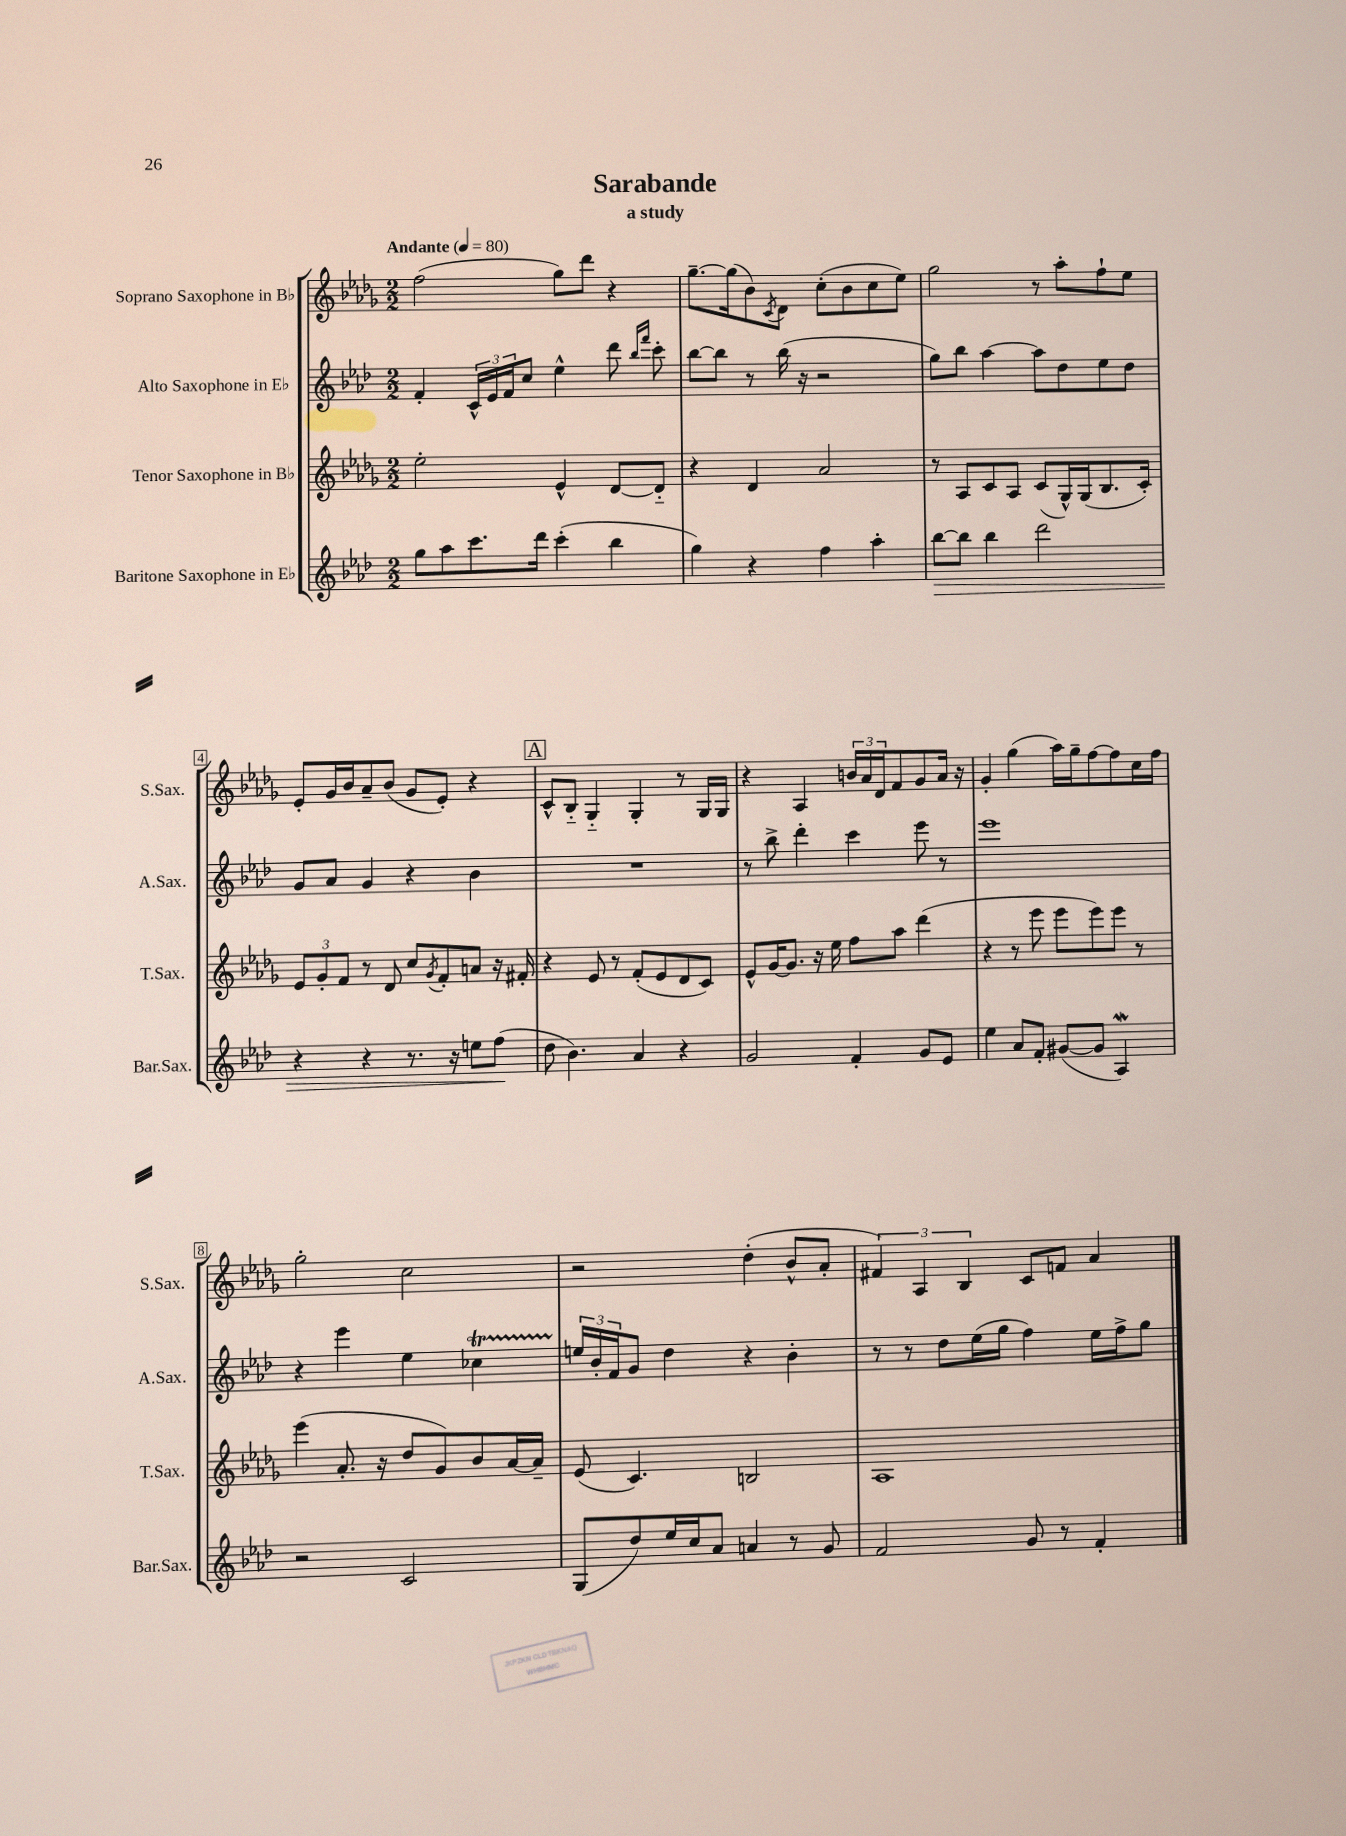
\header { title = "Sarabande" subtitle = "a study" }
<<
\new StaffGroup <<
\new Staff = "s0" \with { instrumentName = "Soprano Saxophone in Bb" shortInstrumentName = "S.Sax." } {
    \clef treble \key des \major \numericTimeSignature \time 2/2 \tempo "Andante" 4 = 80
    f''2( ges''8) des'''8 r4 |
    ges''8.~-- ges''16( bes'8) \acciaccatura { c'8 } des'8 c''8-.( bes'8 c''8 ees''8) |
    ges''2 r8 aes''8-. f''8-! ees''8 |
    ees'8-. ges'16 bes'16 aes'8-- bes'8( ges'8 ees'8-.) r4 |
    \mark \markup { \box "A" } c'8-^ bes8-_ ges4-_ ges4-. r8 ges16 ges16 |
    r4 aes4 \tuplet 3/2 { b'16 aes'16 des'16 } f'8 ges'8 aes'16 r16 |
    ges'4-. ges''4( aes''16) ges''16-- f''8~ f''8 c''16 f''16 |
    ges''2-. c''2 |
    r2 des''4-.( bes'8-^ aes'8-. |
    \tuplet 3/2 { fis'4) aes4 bes4 } c'8 f'8 aes'4 \bar "|." |
}
\new Staff = "s1" \with { instrumentName = "Alto Saxophone in Eb" shortInstrumentName = "A.Sax." } {
    \clef treble \key aes \major \numericTimeSignature \time 2/2
    f'4-. \tuplet 3/2 { c'16-^ ees'16 f'16 } c''8 ees''4-^ des'''8 \grace { bes''16 f'''16 } c'''8-. |
    bes''8~ bes''8 r8 bes''16( r16 r2 |
    g''8) bes''8 aes''4~ aes''8 des''8 ees''8 des''8 |
    g'8 aes'8 g'4 r4 bes'4 |
    \mark \markup { \box "A" } R1 |
    r8 bes''8-> des'''4-. c'''4 ees'''8 r8 |
    ees'''1 |
    r4 ees'''4 ees''4 ces''4\startTrillSpan |
    \tuplet 3/2 { e''16\stopTrillSpan bes'16-. f'16 } g'8 des''4 r4 bes'4-. |
    r8 r8 des''8 ees''16( g''16 f''4) ees''16 f''16-> g''8 \bar "|." |
}
\new Staff = "s2" \with { instrumentName = "Tenor Saxophone in Bb" shortInstrumentName = "T.Sax." } {
    \clef treble \key des \major \numericTimeSignature \time 2/2
    ees''2-. ees'4-^ des'8~ des'8-_ |
    r4 des'4 aes'2 |
    r8 aes8 c'8 aes8 c'8( ges16-^) ges16( bes8. c'16-.) |
    \tuplet 3/2 { ees'8 ges'8-. f'8 } r8 des'8 c''8 \acciaccatura { ges'8 } f'8-. a'8 r16 fis'16-. |
    \mark \markup { \box "A" } r4 ees'8 r8 f'8-.( ees'8 des'8 c'8) |
    ees'8-^ ges'16~ ges'8. r16 ees''16 f''8 aes''8 des'''4( |
    r4 r8 ees'''8 ees'''8 ees'''8) ees'''8 r8 |
    ees'''4( aes'8.-. r16 des''8 ges'8) bes'8 aes'16~ aes'16-- |
    ees'8( c'4.) b2 |
    aes1 \bar "|." |
}
\new Staff = "s3" \with { instrumentName = "Baritone Saxophone in Eb" shortInstrumentName = "Bar.Sax." } {
    \clef treble \key aes \major \numericTimeSignature \time 2/2
    g''8 aes''8 c'''8. des'''16 c'''4-.( bes''4 |
    g''4) r4 f''4 aes''4-. |
    bes''8~\> bes''8 bes''4 des'''2 |
    r4 r4 r8. r16 e''8 f''8\!( |
    \mark \markup { \box "A" } des''8 bes'4.) aes'4 r4 |
    g'2 f'4-. g'8 ees'8 |
    ees''4 aes'8 f'8-. gis'8~( gis'8 aes4\mordent) |
    r2 c'2 |
    g8( des''8) ees''16 c''16 aes'8 a'4 r8 g'8 |
    f'2 g'8 r8 f'4-. \bar "|." |
}
>>
>>
\layout { \context { \Score \override BarNumber.stencil = #(make-stencil-boxer 0.1 0.3 ly:text-interface::print) } }
